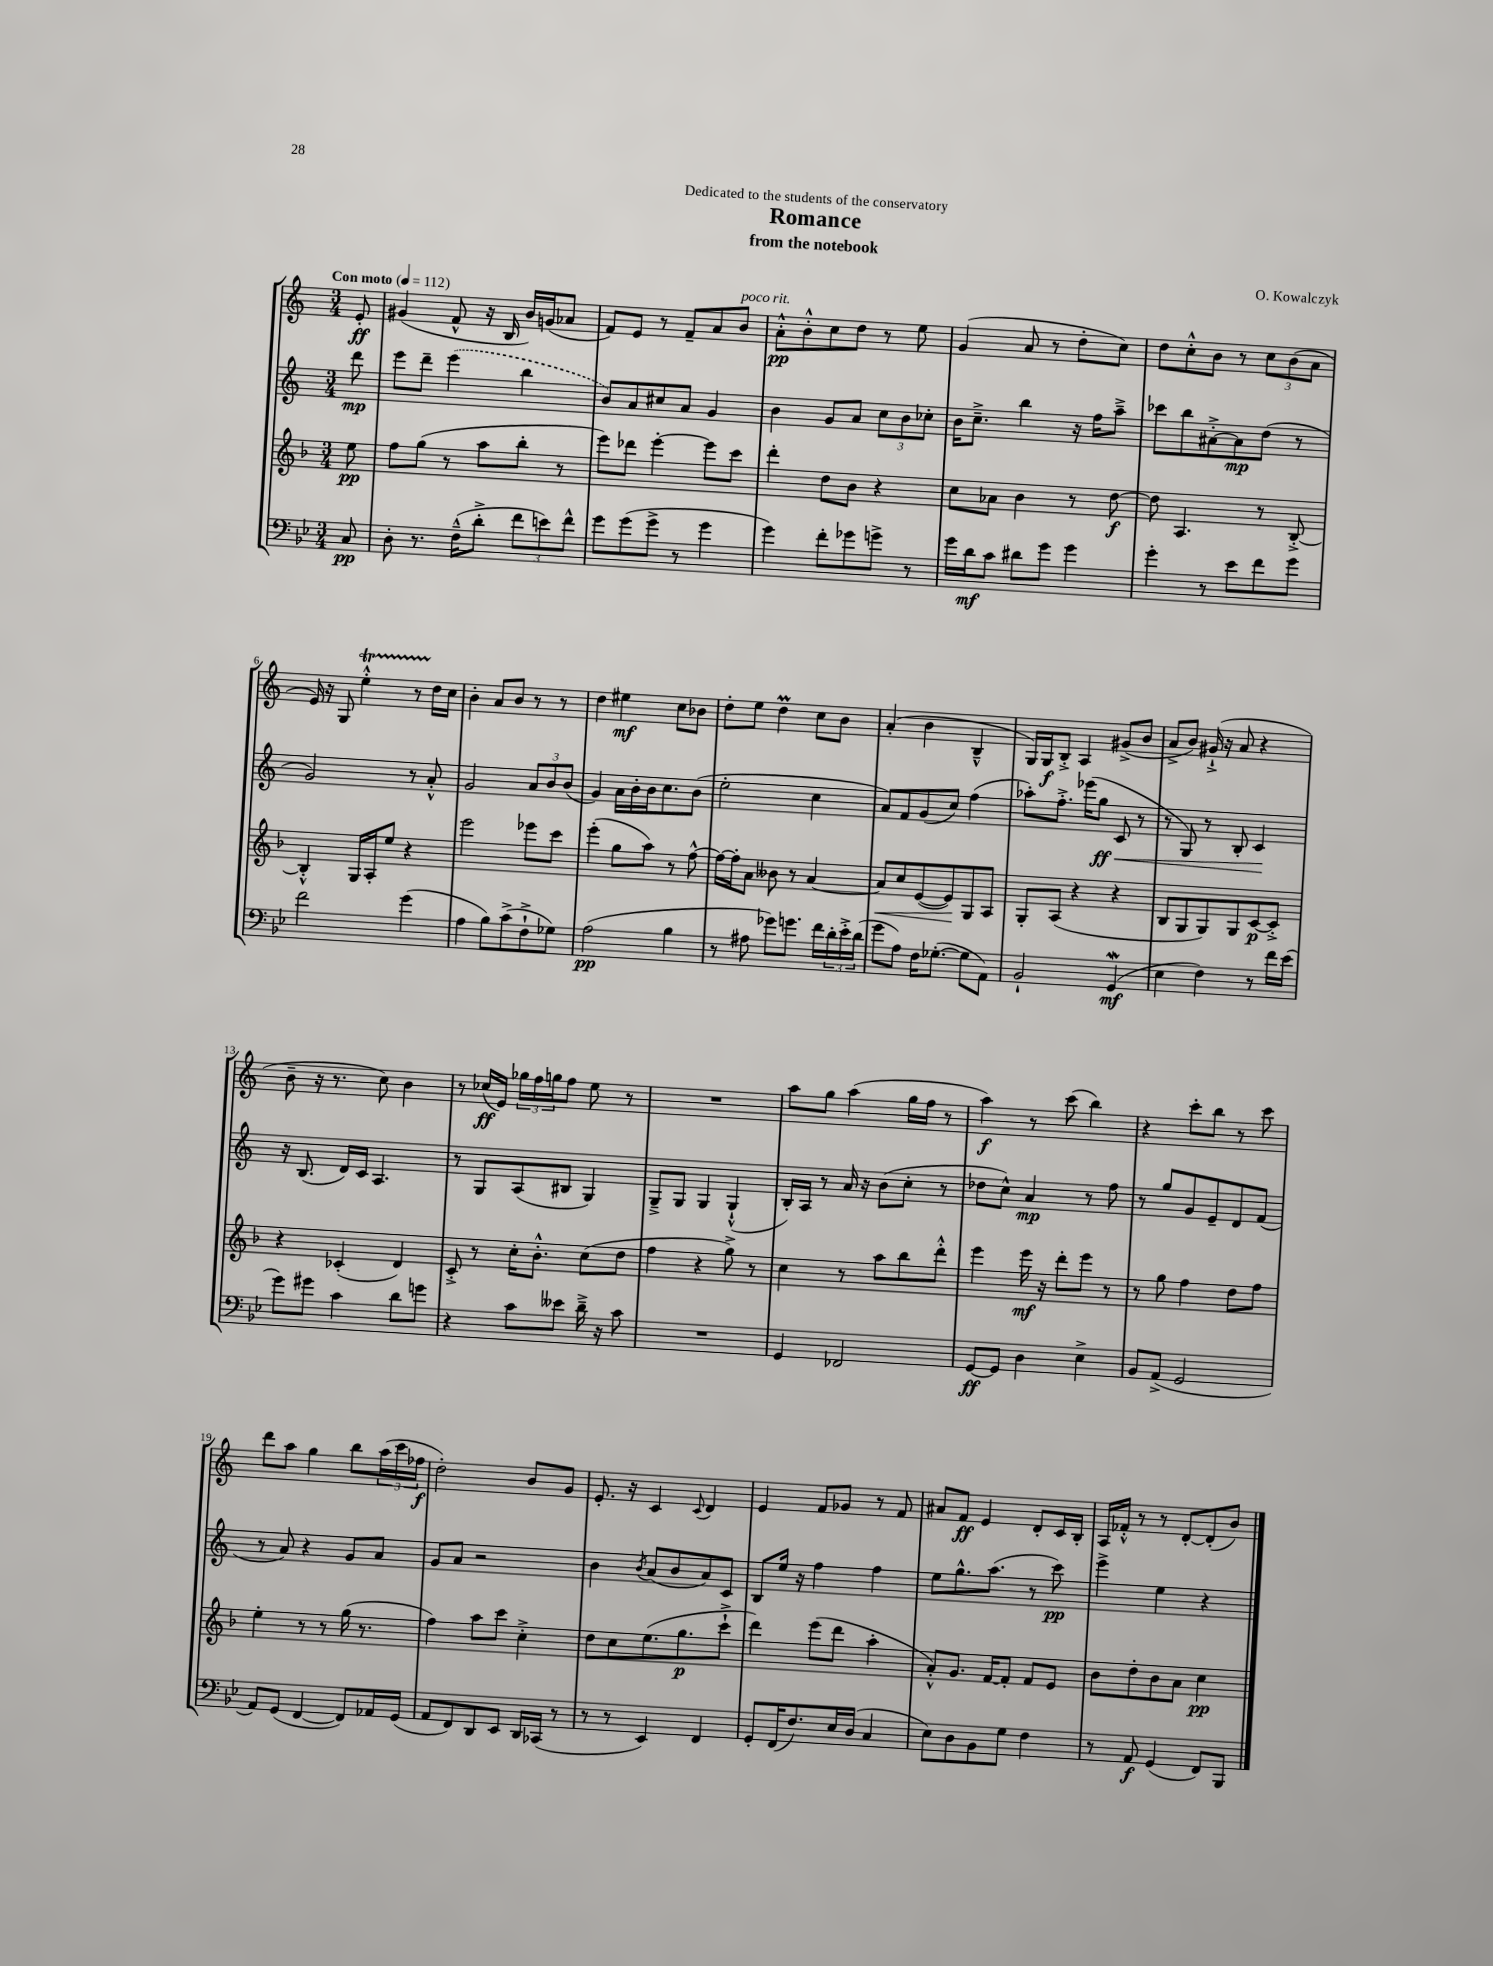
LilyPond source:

\header { title = "Romance" composer = "O. Kowalczyk" subtitle = "from the notebook" dedication = "Dedicated to the students of the conservatory" }
<<
\new StaffGroup <<
\new Staff = "s0" {
    \clef treble \key c \major \numericTimeSignature \time 3/4 \partial 8 \tempo "Con moto" 4 = 112
    e'8-.\ff |
    gis'4( f'8-^ r16 b16 b'16) g'16( aes'8 |
    f'8) e'8 r8 f'8-- a'8 b'8^\markup { \italic "poco rit." } |
    a'8-.-^\pp b'8-.-^ c''8 d''8 r8 e''8 |
    g'4( a'8 r8 d''8-. c''8) |
    d''8 c''8-.-^ b'8 r8 \tuplet 3/2 { c''8 b'8( a'8 } |
    e'16) r16 g8 e''4-.-^\startTrillSpan r8 d''16\stopTrillSpan c''16 |
    b'4-. a'8 b'8 r8 r8 |
    d''4 eis''4\mf c''8 bes'8 |
    d''8-. e''8 d''4\prall c''8 b'8 |
    a'4-.( b'4 b4---^ |
    g16) g16\f b8-.-> a4 gis'8->( b'8 |
    a'8-> b'8) gis'16-!->( r16 a'8 r4 |
    b'8-- r16 r8. c''8) b'4 |
    r8 ces''16\ff( e'16) \tuplet 3/2 { ges''16 f''16 g''16 } f''8 e''8 r8 |
    R2. |
    a''8 g''8 a''4( g''16 f''16 r8 |
    a''4\f) r8 c'''8( b''4) |
    r4 c'''8-. b''8 r8 c'''8 |
    d'''8 a''8 g''4 b''8 \tuplet 3/2 { a''16( c'''16 fes''16\f } |
    d''2-.) b'8 g'8 |
    e'8.-. r16 c'4 \appoggiatura { c'8 } d'4 |
    e'4 f'8 ges'8 r8 f'8 |
    ais'8 f'8\ff e'4 d'8-. c'16 b16-. |
    a16 fes'16-.-^ r8 r8 d'8~-. d'8-.( b'8) \bar "|." |
}
\new Staff = "s1" {
    \clef treble \key c \major \numericTimeSignature \time 3/4 \partial 8
    d'''8\mp |
    e'''8 d'''8-- \once \slurDashed e'''4( b''4 |
    b'8) a'8 cis''8 a'8 g'4 |
    b'4 g'8 a'8 \tuplet 3/2 { c''8 b'8 ces''8-. } |
    b'16 c''8.---> b''4 r16 f''16 a''8---> |
    ces'''8 b''8 ais'8~-.-> ais'8\mp d''8( r8 |
    g'2) r8 a'8-.-^ |
    g'2 \tuplet 3/2 { a'8 b'8 b'8( } |
    g'4) a'16 b'16-. b'16 c''8. b'8( |
    e''2-. c''4 |
    a'8) f'8 g'8( c''8) f''4( |
    aes''8-.) f''8.-.-> ees'''16( g''8\ff\< c'8 r8 |
    r8 g8) r8 b8-. c'4\! |
    r16 b8.( d'16) c'16 a4. |
    r8 g8 a8( bis8 g4) |
    g8---> g8 g4 g4-!-^( |
    b16-.) a16 r8 a'16 r16 b'8( c''8-. r8 |
    des''8 c''8-^) a'4\mp r8 f''8 |
    r8 g''8 g'8 e'8-- d'8 f'8( |
    r8 a'8) r4 g'8 a'8 |
    g'8 a'8 r2 |
    b'4 \acciaccatura { b'8 } a'8( b'8 a'8) c'8 |
    b8 e''16 r16 f''4 f''4 |
    e''8 g''8.-^ a''8.( r8 c'''8\pp) |
    e'''4-> e''4 r4 \bar "|." |
}
\new Staff = "s2" {
    \clef treble \key f \major \numericTimeSignature \time 3/4 \partial 8
    e''8\pp |
    f''8 g''8( r8 a''8 bes''8-. r8 |
    e'''8) des'''8 e'''4~-. e'''8 c'''8 |
    d'''4-. d''8 bes'8 r4 |
    c''8 aes'8 bes'4 r8 d''8~\f |
    d''8 a4. r8 bes8~-.-> |
    bes4-.-^ g16 a16-. e''8 r4 |
    e'''2 ees'''8 c'''8 |
    e'''4-.( g''8 a''8) r8 f''8~-^ |
    f''16~ f''16-. a'8 beses'8 r8 a'4~ |
    a'8\< c''8 e'8~( e'8\!) g8 a8 |
    g8-. a8( r4 r4 |
    bes8 g8 g8) g8 c'8~\p c'8-.-> |
    r4 ces'4-.( d'4) |
    c'8-.-> r8 c''16-. bes'8.-.-^ c''8( d''8 |
    f''4 r4 g''8->) r8 |
    c''4 r8 a''8 bes''8 d'''8-.-^ |
    e'''4 e'''16\mf r16 d'''8-. e'''8 r8 |
    r8 g''8 f''4 d''8 f''8 |
    e''4-. r8 r8 g''16( r8. |
    f''4) a''8 c'''8 c''4-.-> |
    d''8 c''8 e''8.( g''8.\p c'''8-!-> |
    d'''4) e'''8( d'''8 a''4-. |
    a'8-.-^) g'8. f'16~ f'8-. f'8 e'8 |
    bes'8 d''8-. bes'8 a'8 c''4\pp \bar "|." |
}
\new Staff = "s3" {
    \clef bass \key bes \major \numericTimeSignature \time 3/4 \partial 8
    c8\pp |
    d8-. r8. f16---^( d'8-.-> \tuplet 3/2 { f'8 e'8) f'8-^ } |
    g'8 g'8( g'8-> r8 g'4 |
    g'4) f'8-. ges'8 g'8-> r8 |
    g'16 d'16\mf c'8 dis'8 g'8 g'4 |
    g'4-. r8 ees'8 f'8 g'8 |
    f'2 g'4( |
    a4 bes8) c'8->( f8-!-> ges8) |
    a2\pp( bes4 |
    r8 ais8 ges'8) g'8. f'16 \tuplet 3/2 { d'16-. ees'16-.-> d'16( } |
    g'8 a8) f16 ges8.~-.( ges8 a,8) |
    bes,2-! g,4\mordent\mf( |
    ees4 f4) r8 f'16 ees'16( |
    g'8) gis'8 c'4 d'8 g'8 |
    r4 c'8 eeses'8 d'16---> r16 c'8 |
    R2. |
    g,4 fes,2 |
    g,8~\ff g,8 d4 ees4-> |
    bes,8 a,8->( g,2 |
    a,8) g,8( f,4~ f,8) aes,16 g,16( |
    a,8 f,8) d,8 ees,8 d,16 ces,16( r8 |
    r8 r8 ees,4) f,4 |
    g,8-. f,16( f8.) ees16 d16( c4 |
    ees8) d8 bes,8 g8 f4 |
    r8 a,8\f g,4( f,8) bes,,8 \bar "|." |
}
>>
>>
